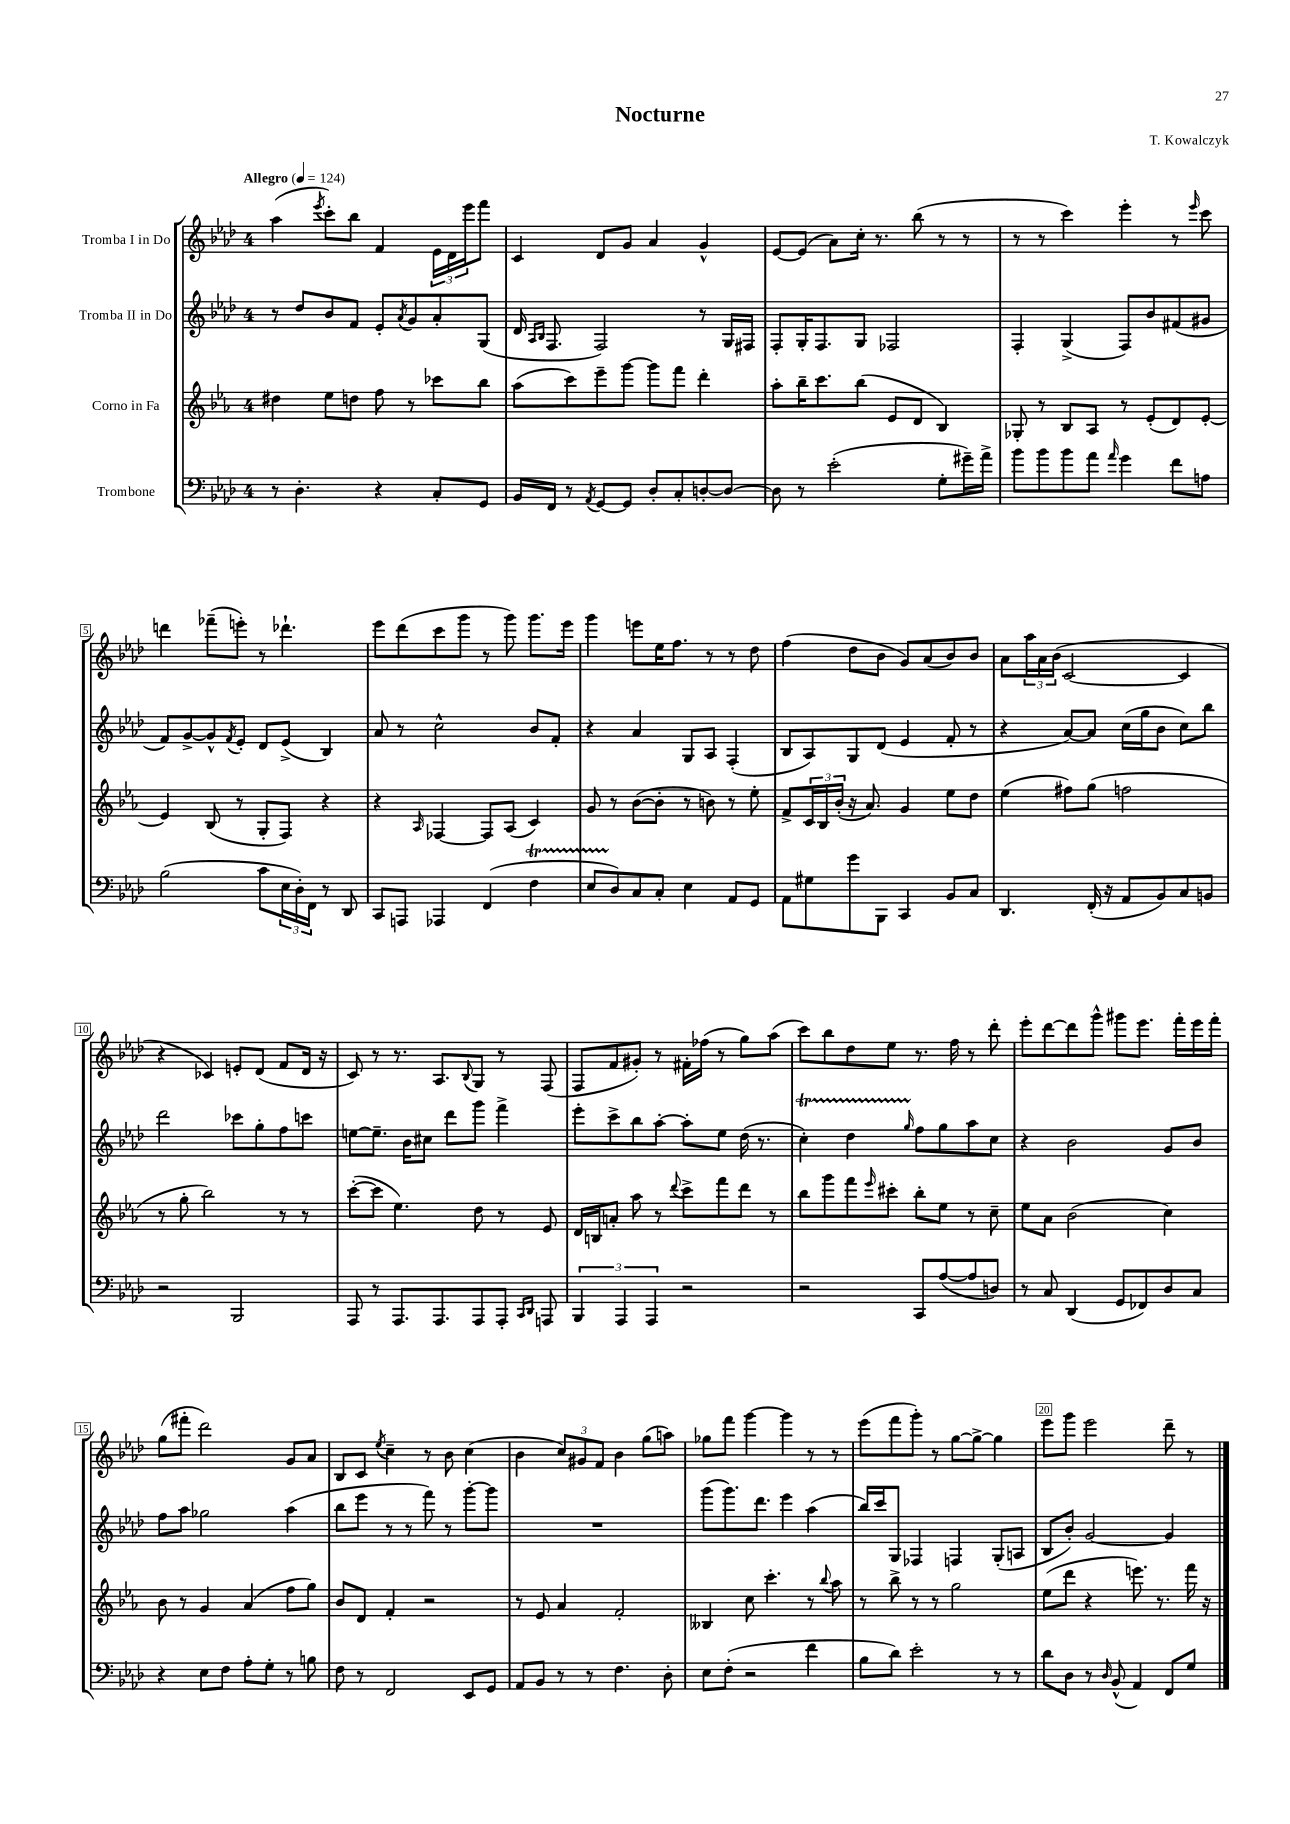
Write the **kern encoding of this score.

**kern	**kern	**kern	**kern
*part4	*part3	*part2	*part1
*staff4	*staff3	*staff2	*staff1
*I"Trombone	*I"Corno in Fa	*I"Tromba II in Do	*I"Tromba I in Do
*clefF4	*clefG2	*clefG2	*clefG2
*k[b-e-a-d-]	*k[b-e-a-]	*k[b-e-a-d-]	*k[b-e-a-d-]
*M4/4	*M4/4	*M4/4	*M4/4
*MM124	*MM124	*MM124	*MM124
=1	=1	=1	=1
!	!	!	!LO:TX:a:B:t=Allegro
8r	4dd#X\	8r	(4aa-\
4.D-'\	.	8dd-/L	.
.	.	.	8qeee-/
.	8ee-\L	8b-/	8ccc'\L)
.	8ddn\J	8f/J	8bb-\J
4r	8ff\	8e-'/L	4f/
.	.	8qa-/	.
.	8r	8g/	.
8C'/L	8ccc-X\L	8a-'/	24e-\LL
.	.	.	24d-\
.	.	.	24eee-\J
8GG/J	8bb-\J	(8G/J	8fff\J
=2	=2	=2	=2
16BB-/LL	(8aa-\L	16d-/	4c/
.	.	16qqA-/LL	.
.	.	16qqB-/JJ	.
16FF/JJ	.	8.F/	.
8r	8ccc\)	.	.
8qAA-/	.	.	.
[8GG/L	8eee-~\	2F/)	8d-/L
8GG/J]	[8ggg\J	.	8g/J
8D-'/L	8ggg\L]	.	4a-/
8C'/	8fff\J	.	.
[8Dn'/	4ddd'\	8r	4g^^/
8D/J_	.	16G/LL	.
.	.	16F#X/JJ	.
=3	=3	=3	=3
8D\]	8aa-'\L	8F'/L	[8e-/L
8r	16bb-~\K	16G'/K	(8e-/J]
.	8.ccc\	8.F/	.
(2e-'\	.	.	8a-\L)
.	(8bb-\J	8G/J	16cc'\Jk
.	.	.	8.r
.	8e-/L	2F-X/	.
.	8d/J	.	(8bb-\
8G'\L	4B-/)	.	8r
16g#X~\L)	.	.	8r
16a-^\JJ	.	.	.
=4	=4	=4	=4
8b-\L	8G-X'/	4F'/	8r
8b-\	8r	.	8r
8b-\	8B-/L	(4G^/	4ccc\)
8a-\J	8A-/J	.	.
16qqa-/	.	.	.
4g\	8r	8F/L)	4eee-'\
.	(8e-'/L	8b-/	.
8f\L	8d/)	(8f#X/	8r
.	.	.	16qqeee-/
8An\J	[8e-'/J	8g#X/J	8ccc\
!!LO:LB:g=z
=5	=5	=5	=5
(2B-\	4e-/]	8f/L)	4dddn\
.	.	[8g^/	.
.	(8B-/	8g^^/]	(8fff-X~\L
.	.	8qf/	.
.	8r	8e-'/J	8eeen'\J)
8c\L	8G'/L	8d-/L	8r
24E-\L	8F/J)	(8e-^/J	4.ddd-X`\
24D-'\)	.	.	.
24FF\JJ	.	.	.
8r	4r	4B-/)	.
8DD-/	.	.	.
=6	=6	=6	=6
8CC/L	4r	8a-/	8eee-\L
8AAAn/J	.	8r	(8ddd-\
.	16qqA-/	.	.
4AAA-X/	[4F-X/	2cc^^\	8ccc\
.	.	.	8ggg\J
(4FF/	8F-/L]	.	8r
.	(8A-/J	.	8ggg\)
4FT\	4c/)	8b-/L	8.ggg\L
.	.	8f'/J	.
.	.	.	16eee-\Jk
=7	=7	=7	=7
8E-TTT/L	8g/	4r	4ggg\
8D-/)	8r	.	.
8C/	([8b-\L	4a-/	8eeen\L
8C'/J	8b-'\J]	.	16ee-\K
.	.	.	8.ff\J
4E-\	8r	8G/L	.
.	8bn\)	8A-/J	8r
8AA-/L	8r	(4F'/	8r
8GG/J	8ee-'\	.	8dd-\
=8	=8	=8	=8
8AA-\L	8f^/L	8B-/L	(4ff\
8G#X\	24c/L	8A-/)	.
.	24B-/	.	.
.	(24b-'/JJ	.	.
8g\	16r	8G/	8dd-\L
.	8.a-/)	.	.
8BBB-\J	.	(8d-/J	8b-\J
4CC/	4g/	4e-/	8g/L)
.	.	.	(8a-/
8BB-/L	8ee-\L	8f'/	8b-/)
8C/J	8dd\J	8r	8b-/J
=9	=9	=9	=9
4.DD-/	(4ee-\	4r	8a-\L
.	.	.	24aa-\L
.	.	.	24a-\
.	.	.	(24b-\JJ
.	8ff#X\L)	[8a-/L)	[2c/
(16FF'/	(8gg\J	8a-/J]	.
16r	.	.	.
8AA-/L	2ffn\	(16cc\LL	.
.	.	16gg\J	.
8BB-/)	.	8b-\J	.
8C/	.	8cc\L)	4c/]
8BBn/J	.	8bb-\J	.
!!LO:LB:g=z
=10	=10	=10	=10
2r	8r	2ddd-\	4r
.	8gg'\	.	.
.	2bb-\)	.	4c-X/)
2BBB-/	.	8ccc-X\L	8en'/L
.	.	8gg'\	(8d-/J
.	8r	8ff\	8f/L
.	8r	8cccn\J	16d-/Jk
.	.	.	16r
=11	=11	=11	=11
8AAA-/	([8ccc'\L	[8een\L	8c/)
8r	8ccc\J]	8.ee~\J]	8r
8.AAA-/L	4.ee-\)	.	8.r
.	.	16b-\KL	.
.	.	8cc#X\J	.
8.AAA-/	.	.	8.A-/L
.	.	8ddd-\L	.
.	.	.	8qqB-/
8AAA-/	8dd\	8ggg\J	8G/J
8AAA-'/J	8r	4fff^\	8r
16qqCC/LL	.	.	.
16qqDD-/JJ	.	.	.
8AAAn/	8e-/	.	(8F/
=12	=12	=12	=12
6BBB-/	16d/LL	8eee-'\L	8F/L
.	16Bn/J	.	.
.	8an'/J	8ccc^\	8f/
6AAA-/	.	.	.
.	8aa-\	8bb-\	8g#X'/J)
6AAA-/	.	.	.
.	8r	[8aa-'\J	8r
.	8qqddd/	.	.
2r	8ccc^\L	8aa-'\L]	16f#X'\LL
.	.	.	(16ff-X\JJ
.	8fff\	8ee-\J	8r
.	8ddd\J	(16dd-\	8gg\L)
.	.	8.r	.
.	8r	.	(8aa-\J
=13	=13	=13	=13
2r	8bb-\L	4cct'\)	8ccc\L)
.	8ggg\	.	8bb-\
.	8fff\	4dd-TTT\	8dd-\
.	16qqeee-/	.	.
.	8ccc#X'\J	.	8ee-\J
.	.	16qqgg/	.
8CC/L	8bb-'\L	8ff\L	8.r
([8A-/	8ee-\J	8gg\	.
.	.	.	16ff\
8A-/]	8r	8aa-\	8r
8Dn/J)	8cc~\	8cc\J	8ddd-'\
=14	=14	=14	=14
8r	8ee-\L	4r	8eee-'\L
8C/	8a-\J	.	[8ddd-\
(4DD-/	(2b-\	2b-\	8ddd-\]
.	.	.	8ggg^^\J
8GG/L	.	.	8ggg#X\L
8FF-X/)	.	.	8.eee-\J
8D-/	4cc\)	8g/L	.
.	.	.	16fff'\LL
8C/J	.	8b-/J	16eee-\
.	.	.	16fff'\JJ
!!LO:LB:g=z
=15	=15	=15	=15
4r	8b-\	8ff\L	(8gg\L
.	8r	8aa-\J	8fff#X'\J
8E-\L	4g/	2gg-X\	2ddd-\)
8F\J	.	.	.
8A-'\L	(4a-/	.	.
8G'\J	.	.	.
8r	8ff\L	(4aa-\	8g/L
8Bn\	8gg\J)	.	8a-/J
=16	=16	=16	=16
8F\	8b-/L	8bb-\L	8B-/L
8r	8d/J	8eee-\J	8c/J
.	.	.	8qee-/
2FF/	4f'/	8r	4cc~\
.	.	8r	.
.	2r	8fff\)	8r
.	.	8r	8b-\
8EE-/L	.	[8ggg'\L	(4cc\
8GG/J	.	8ggg\J]	.
=17	=17	=17	=17
8AA-/L	8r	1r	4b-\
8BB-/J	8e-/	.	.
8r	4a-/	.	12cc/L)
.	.	.	12g#X/
8r	.	.	.
.	.	.	12f/J
4.F\	2f'/	.	4b-\
.	.	.	(8gg\L
8D-'\	.	.	8aan\J)
=18	=18	=18	=18
8E-\L	4B--X/	(8ggg\L	8gg-X\L
(8F'\J	.	8.ggg\)	8fff\J
2r	8cc\	.	[4ggg\
.	.	8.ddd-\J	.
.	4.ccc'\	.	.
.	.	4eee-\	4ggg\]
4f\	8r	(4aa-\	8r
.	8qqbb-/	.	.
.	8aa-\	.	8r
=19	=19	=19	=19
8B-\L	8r	16bb-/LL)	(8eee-\L
.	.	16ccc/J	.
8d-\J)	8bb-^\	8G/J	8fff\
2e-'\	8r	4F-X/	8ggg'\J)
.	8r	.	8r
.	2gg\	4Fn/	[8gg\L
.	.	.	8gg^\J_
8r	.	(8G'/L	4gg\]
8r	.	8An/J	.
=20	=20	=20	=20
8d-\L	(8ee-\L	8B-/L	8eee-\L
8D-\J	8ddd\J	8b-'/J)	8ggg\J
8r	4r	[2g/	2eee-\
16qqD-/	.	.	.
(8BB-^^/	.	.	.
4AA-/)	8.eeen\)	.	.
.	8.r	.	.
8FF/L	.	4g/]	8ddd-~\
8G/J	16fff\	.	8r
.	16r	.	.
==	==	==	==
*-	*-	*-	*-
